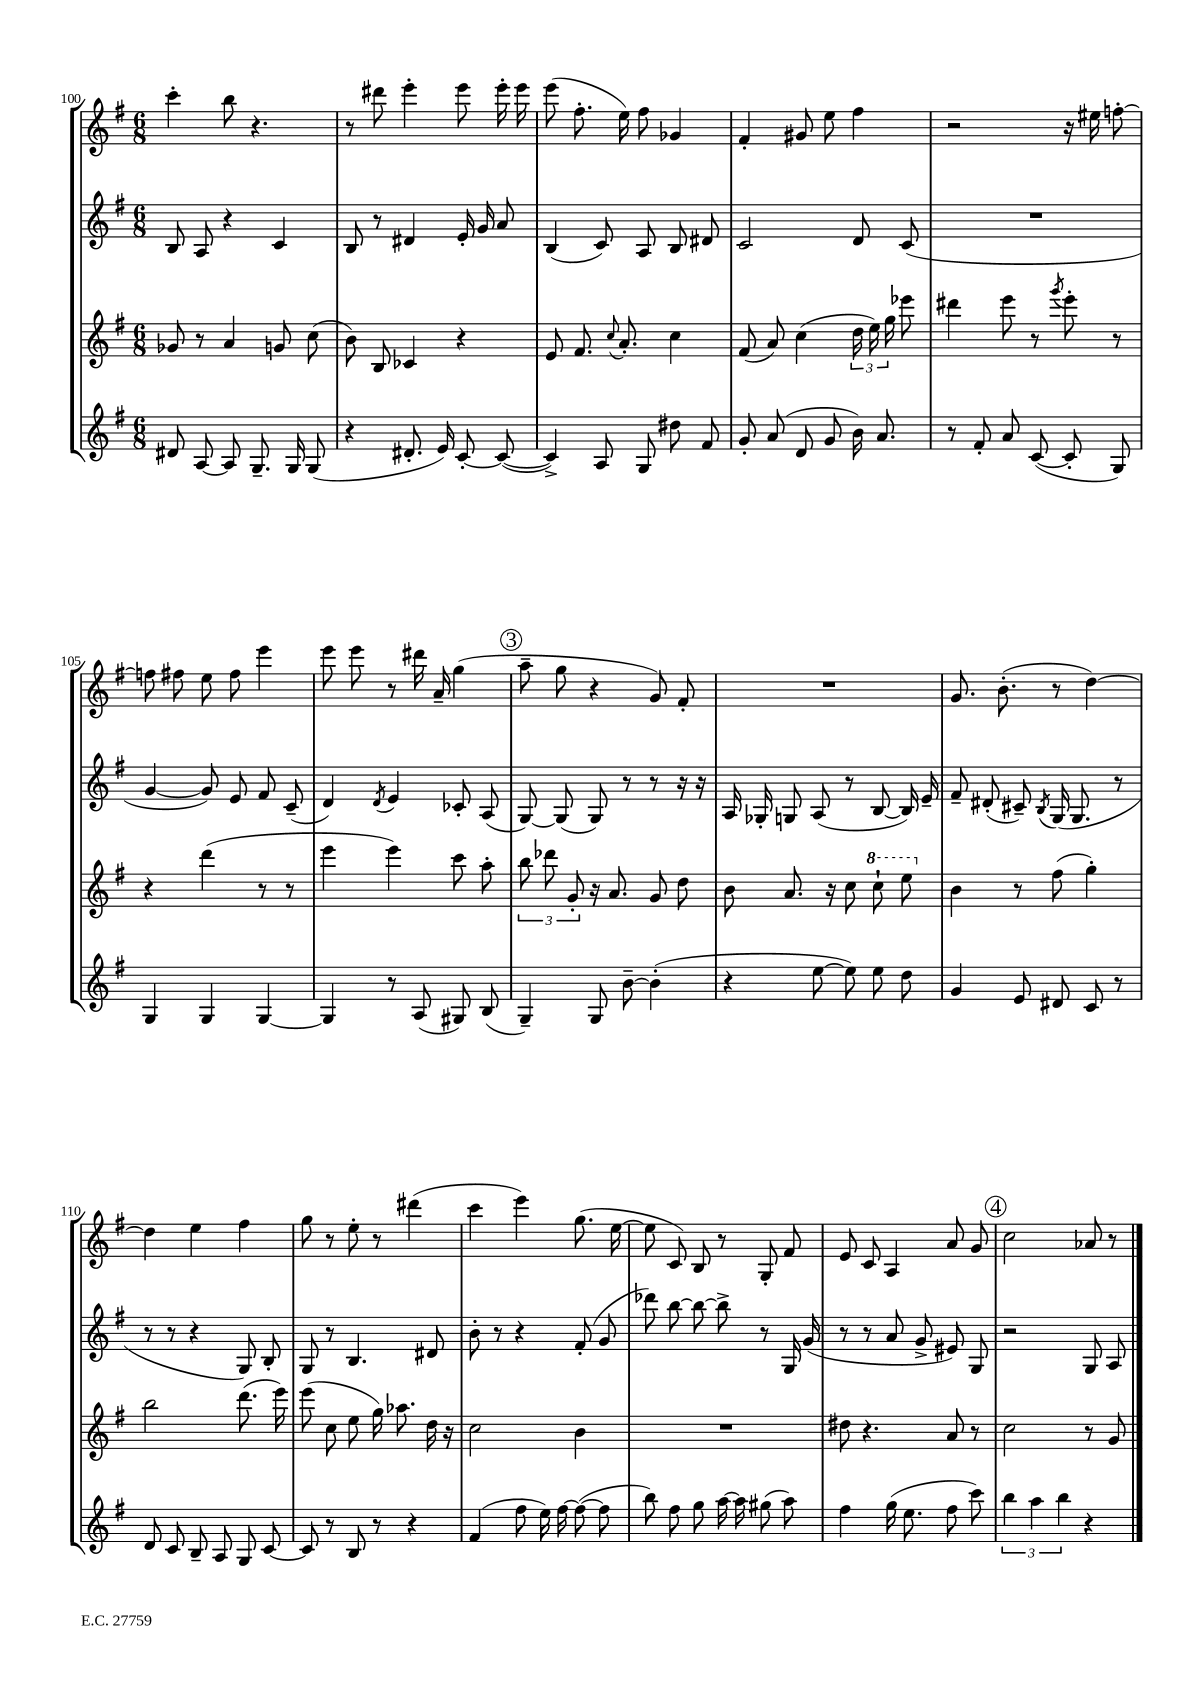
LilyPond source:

<<
\new StaffGroup <<
\new Staff = "s0" {
    \clef treble \key g \major \numericTimeSignature \time 6/8
    \autoBeamOff c'''4-. b''8 r4. |
    r8 dis'''8 e'''4-. e'''8 e'''16-. e'''16 |
    e'''8( fis''8.-. e''16) fis''8 ges'4 |
    fis'4-. gis'8 e''8 fis''4 |
    r2 r16 eis''16 f''8~-. |
    f''8 fis''8 e''8 fis''8 e'''4 |
    e'''8 e'''8 r8 dis'''16 a'16-- g''4( |
    \mark \markup { \circle "3" } a''8-- g''8 r4 g'8) fis'8-. |
    R2. |
    g'8. b'8.-.( r8 d''4~) |
    d''4 e''4 fis''4 |
    g''8 r8 e''8-. r8 dis'''4( |
    c'''4 e'''4) g''8.( e''16~ |
    e''8 c'8) b8 r8 g8-. fis'8 |
    e'8 c'8 a4 a'8 g'8 |
    \mark \markup { \circle "4" } c''2 aes'8 r8 \bar "|." |
}
\new Staff = "s1" {
    \clef treble \key g \major \numericTimeSignature \time 6/8
    \autoBeamOff b8 a8 r4 c'4 |
    b8 r8 dis'4 e'16-. g'16 a'8 |
    b4( c'8) a8 b8 dis'8 |
    c'2 d'8 c'8( |
    R2. |
    g'4~ g'8) e'8 fis'8 c'8--( |
    d'4) \acciaccatura { d'8 } e'4 ces'8-. a8( |
    \mark \markup { \circle "3" } g8~) g8( g8) r8 r8 r16 r16 |
    a16 ges16-. g8 a8( r8 b8~ b16) e'16-- |
    fis'8-- dis'8-.( cis'8--) \acciaccatura { b8 } g16( g8. r8 |
    r8 r8 r4 g8) b8-. |
    g8 r8 b4. dis'8 |
    b'8-. r8 r4 fis'8-.( g'8 |
    des'''8) b''8~ b''8~ b''8-> r8 g16 g'16( |
    r8 r8 a'8 g'8-> eis'8) g8 |
    \mark \markup { \circle "4" } r2 g8 a8 \bar "|." |
}
\new Staff = "s2" {
    \clef treble \key g \major \numericTimeSignature \time 6/8
    \autoBeamOff ges'8 r8 a'4 g'8 c''8( |
    b'8) b8 ces'4 r4 |
    e'8 fis'8. \appoggiatura { c''8 } a'8.-. c''4 |
    fis'8( a'8) c''4( \tuplet 3/2 { d''16 e''16) g''16 } ees'''8 |
    dis'''4 e'''8 r8 \acciaccatura { g'''8 } e'''8-. r8 |
    r4 d'''4( r8 r8 |
    e'''4 e'''4) c'''8 a''8-. |
    \mark \markup { \circle "3" } \tuplet 3/2 { b''8 des'''8 g'8-. } r16 a'8. g'8 d''8 |
    b'8 a'8. r16 c''8 \ottava #1 c'''8-! e'''8 \ottava #0 |
    b'4 r8 fis''8( g''4-.) |
    b''2 d'''8.( e'''16) |
    e'''8( c''8 e''8 g''16) aes''8. d''16 r16 |
    c''2 b'4 |
    R2. |
    dis''8 r4. a'8 r8 |
    \mark \markup { \circle "4" } c''2 r8 g'8 \bar "|." |
}
\new Staff = "s3" {
    \clef treble \key g \major \numericTimeSignature \time 6/8
    \autoBeamOff dis'8 a8~ a8 g8.-- g16 g8( |
    r4 dis'8.-. e'16) c'8~-. c'8~( |
    c'4->) a8 g8 dis''8 fis'8 |
    g'8-. a'8( d'8 g'8 b'16) a'8. |
    r8 fis'8-. a'8 c'8~( c'8-. g8) |
    g4 g4 g4~ |
    g4 r8 a8( gis8) b8( |
    \mark \markup { \circle "3" } g4--) g8 b'8~-- b'4-.( |
    r4 e''8~ e''8) e''8 d''8 |
    g'4 e'8 dis'8 c'8 r8 |
    d'8 c'8 b8-- a8 g8 c'8~ |
    c'8 r8 b8 r8 r4 |
    fis'4( fis''8 e''16) fis''16~ fis''8~( fis''8 |
    b''8) fis''8 g''8 a''16~ a''16 gis''8( a''8) |
    fis''4 g''16( e''8. fis''8 c'''8) |
    \mark \markup { \circle "4" } \tuplet 3/2 { b''4 a''4 b''4 } r4 \bar "|." |
}
>>
>>
\layout { \context { \Score currentBarNumber = #100 } }
